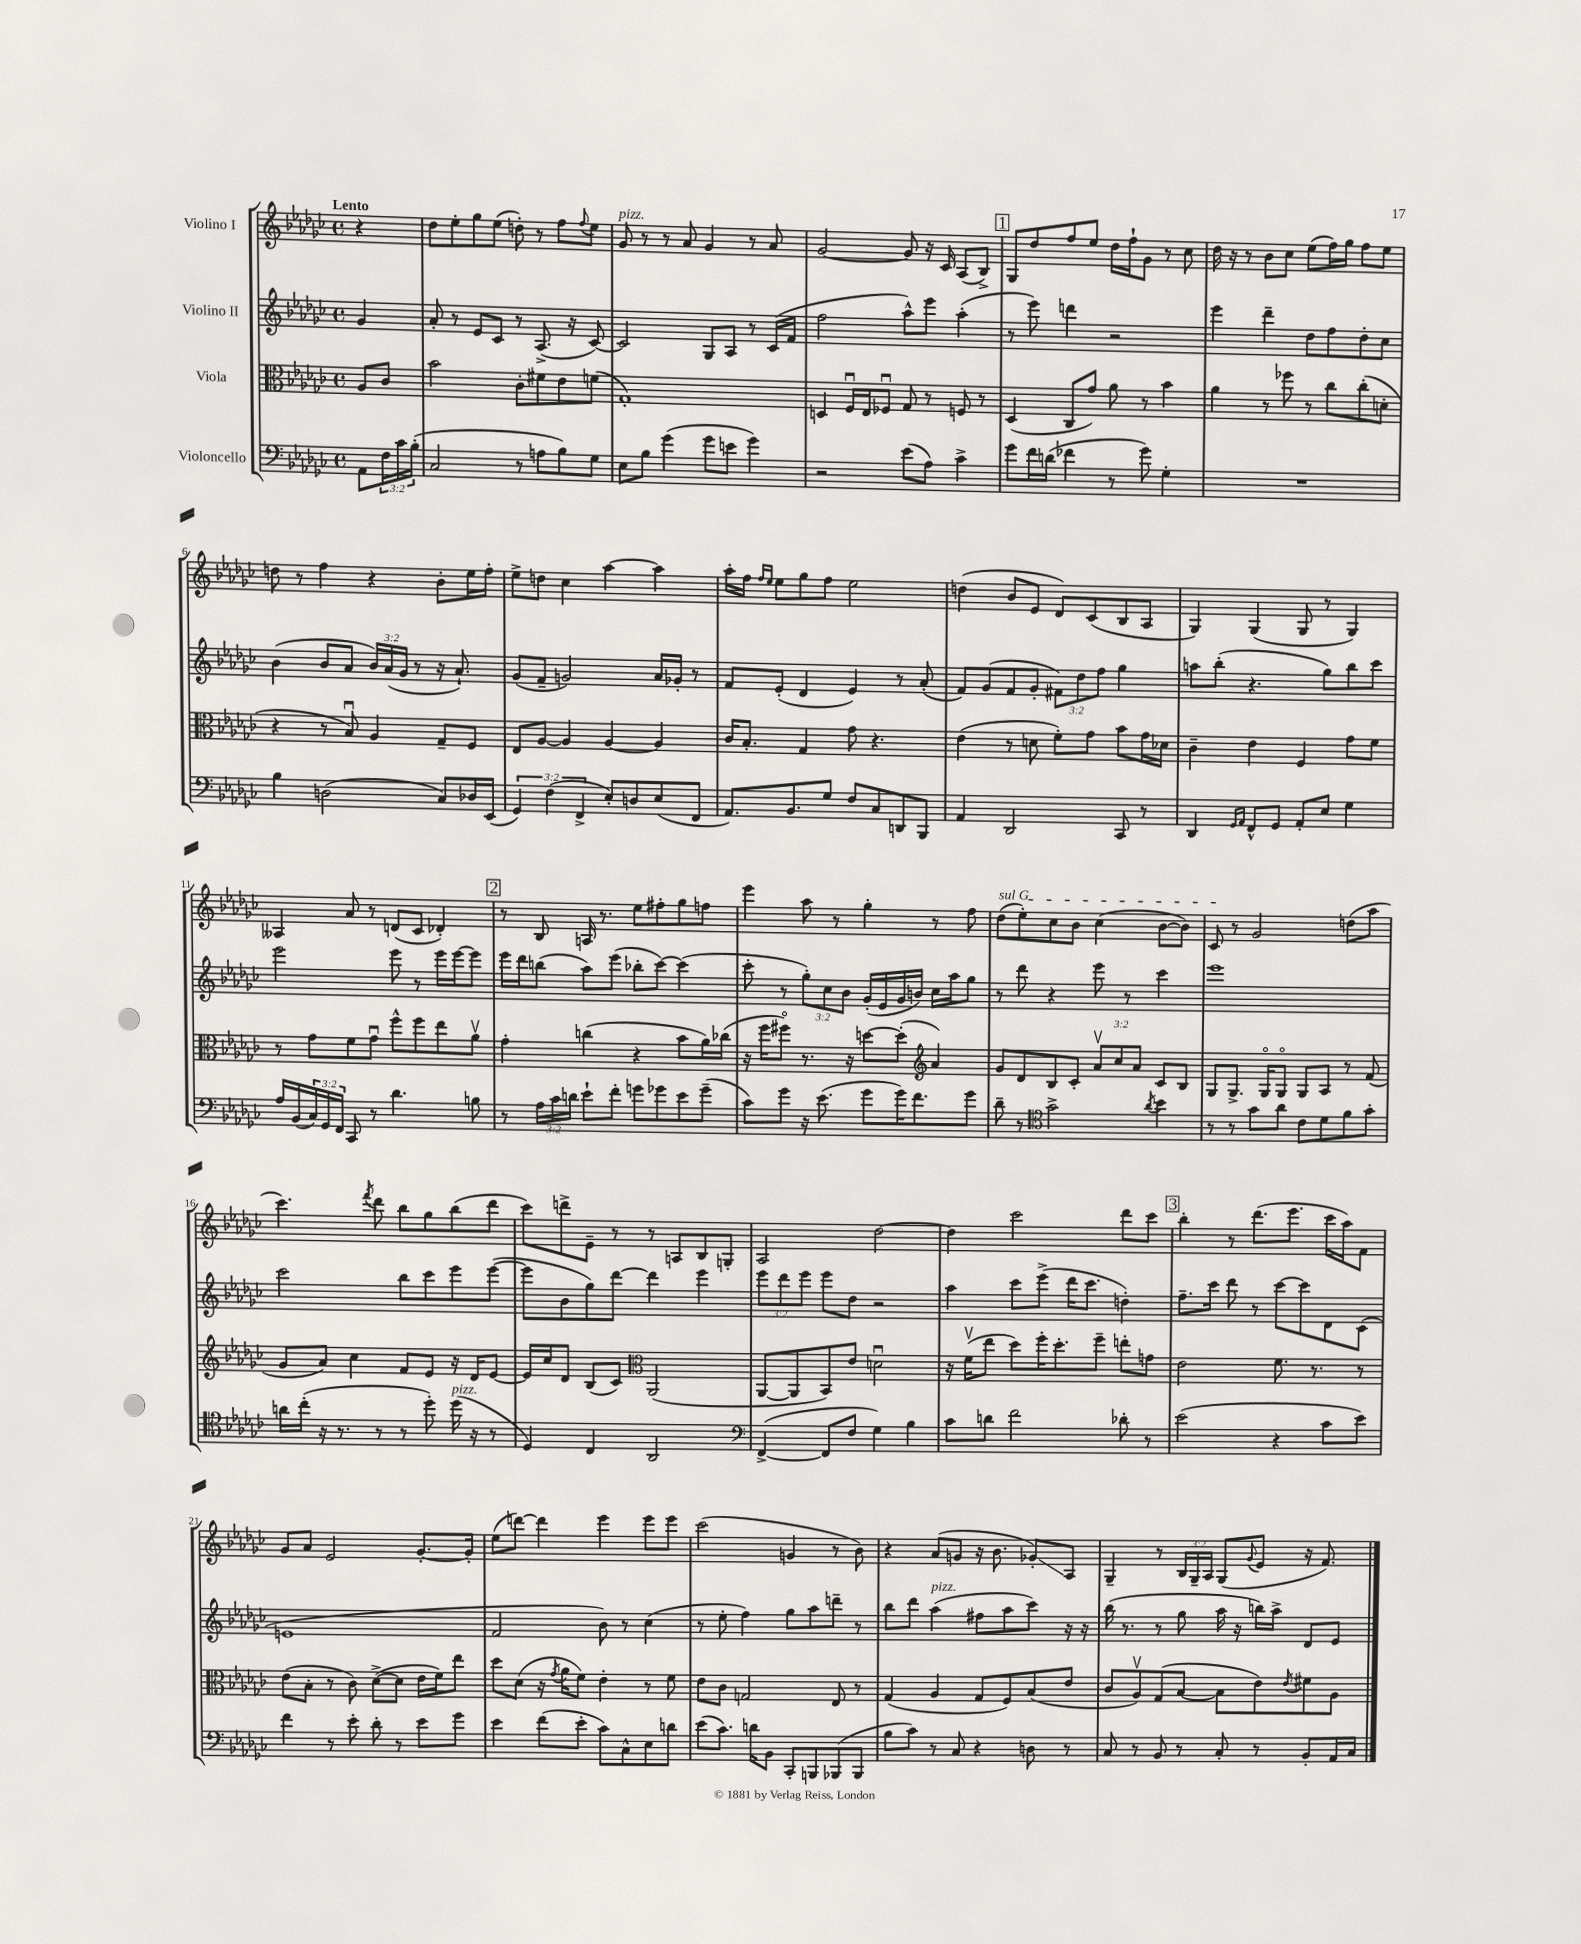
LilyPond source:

<<
\new StaffGroup <<
\new Staff = "s0" \with { instrumentName = "Violino I" } {
    \clef treble \key ges \major \defaultTimeSignature \time 4/4 \override Staff.TupletNumber.text = #tuplet-number::calc-fraction-text \partial 4 \tempo "Lento"
    r4 |
    des''8 ees''8-. ges''8 ees''8( d''8-.) r8 f''8 \appoggiatura { f''8 } ees''8 |
    ges'8^\markup { \italic "pizz." } r8 r8 aes'8 ges'4 r8 aes'8 |
    ges'2~ ges'8 r16 ces'16 aes8( bes8->) |
    \mark \markup { \box "1" } ges8 des''8 f''8 ees''8 des''16 f''16-! ges'8 r8 ces''8 |
    des''16 r16 r8 bes'8 ces''8 ees''8( f''16) ges''16 f''8 ees''8 |
    d''8 r8 f''4 r4 bes'8-. ees''16 f''16-. |
    ees''8-> d''8 ces''4 aes''4~ aes''4 |
    aes''16-. f''16 \grace { f''16 ees''16 } ees''8 ges''8 f''8 ees''2 |
    d''4( bes'8 ees'8 des'8) ces'8( bes8 aes8 |
    ges4) ges4( ges8 r8 ges4) |
    aeses4 aes'8 r8 d'8( ces'8 des'4-.) |
    \mark \markup { \box "2" } r8 bes8 a16 r8. ees''8 fis''8-. ges''8 f''8 |
    ees'''4 aes''8 r8 ges''4-. r8 f''8 |
    \once \override TextSpanner.bound-details.left.text = \markup { \italic "sul G" } des''8\startTextSpan( ees''8-.) ces''8 bes'8 ces''4( bes'8~ bes'8) |
    ces'8\stopTextSpan r8 ges'2 d''8( aes''8 |
    ces'''4.) \acciaccatura { f'''8 } des'''8 bes''8 ges''8 bes''8( des'''8 |
    ces'''8) d'''8-> ees'8-- r8 r8 a8 bes8 g8-. |
    aes2 des''2~ |
    des''4 ces'''2 des'''8 ces'''8 |
    \mark \markup { \box "3" } bes''4-. r8 des'''8.( ees'''8. ces'''16 aes''16) f'8 |
    ges'8 aes'8 ees'2 ges'8.~-. ges'16-. |
    ees''8( d'''8~) d'''4 ees'''4 ees'''8 ees'''8 |
    ces'''2( g'4 r8 bes'8) |
    r4 aes'8( g'8 r16 bes'8. ges'8-.\glissando) aes8 |
    ges4-- r8 \tuplet 3/2 { bes16 ges16-- aes16 } ges8( \appoggiatura { ges'8 } ees'8 r16 f'8.) \bar "|." |
}
\new Staff = "s1" \with { instrumentName = "Violino II" } {
    \clef treble \key ges \major \defaultTimeSignature \time 4/4 \override Staff.TupletNumber.text = #tuplet-number::calc-fraction-text \partial 4
    ges'4 |
    aes'8-. r8 ees'8 ces'8 r8 aes8.->( r16 ces'8~) |
    ces'2 ges8 aes8 r8 ces'16( f'16 |
    f''2 aes''8-^) ees'''8 aes''4-.( |
    \mark \markup { \box "1" } r8 ees'''8) d'''4 r2 |
    ees'''4 des'''4-- des''8 f''8 des''8-. ces''8 |
    bes'4( bes'8 aes'8 \tuplet 3/2 { bes'16) aes'16( ges'16 } r8 r16 aes'8.-!) |
    ges'8( f'8-- g'2) aes'16 ges'16-. r8 |
    f'8 ees'8-.( des'4 ees'4) r8 aes'8-.( |
    f'8) ges'8( f'8 ges'8-. \tuplet 3/2 { fis'8) des''8 f''8 } ges''4 |
    a''8 bes''8-.( r4. ges''8) bes''8 ces'''8 |
    ees'''2 ees'''8 r8 ees'''16 ees'''16~ ees'''8 |
    \mark \markup { \box "2" } ees'''16 des'''16 b''8( aes''8) ees'''8( bes''8-. ces'''8~) ces'''4( |
    ces'''8-. r8 \tuplet 3/2 { ges''8-.) ces''8 bes'8 } ges'16-.( ees'16 ges'16 b'16) ces''16 aes''16 ges''8 |
    r8 des'''8 r4 ees'''8 r8 ces'''4 |
    ees'''1 |
    ces'''2 bes''8 ces'''8 ees'''8 ees'''8~( |
    ees'''8 bes'8 ges''8) des'''8~ des'''4 ees'''4 |
    \tuplet 3/2 { ees'''8 des'''8 ees'''8 } ees'''8 des''8 r2 |
    aes''4 ces'''8 ees'''8->( des'''16 ces'''8. d''4-.) |
    \mark \markup { \box "3" } f''8.-- ces'''16 des'''8 r8 ces'''8~ ces'''8 des'8 ces'8( |
    e'1 |
    f'2 bes'8) r8 ces''4( |
    r8 ees''8-. f''4) ges''8 aes''8 d'''8-- r8 |
    bes''8 des'''8 aes''4^\markup { \italic "pizz." }( fis''8 aes''8 ces'''8) r16 r16 |
    bes''16( r8. r8 ges''8 aes''16 r16 b''16) aes''16-> des'8 ees'8 \bar "|." |
}
\new Staff = "s2" \with { instrumentName = "Viola" } {
    \clef alto \key ges \major \defaultTimeSignature \time 4/4 \override Staff.TupletNumber.text = #tuplet-number::calc-fraction-text \partial 4
    aes8 ces'8 |
    bes'2 ces'8-. fis'8 ees'8 f'8( |
    ges1-.) |
    d4 f16\downbow ees16 fes8\downbow ges8 r8 f8 r8 |
    \mark \markup { \box "1" } des4( ces8 ges'8) aes'8 r8 bes'4 |
    aes'4 r8 fes''8 r8 ces''8 ces''8-.( d'8-. |
    r4 r8 bes8\downbow) aes4 ges8-- f8 |
    ees8 aes8~ aes4 aes4~ aes4 |
    ces'16 bes8.-. ges4 ges'8 r4. |
    ees'4( r8 d'8 f'8-.) ges'8 bes'8 ges'16 des'16 |
    ces'4-- ees'4 f4 ges'8 f'8 |
    r8 ges'8 f'8 ges'8\downbow f''8-^ f''8 ees''8 aes'8\upbow |
    \mark \markup { \box "2" } ges'4-. c''4( r4 bes'8 aes'16) ces''16( |
    r16 f''16 fis''8\flageolet) r8. r16 d''8~ d''8-.( \clef treble aes'4) |
    ges'8 des'8 bes8 ces'8-. \tuplet 3/2 { aes'8\upbow ces''8 aes'8 } ces'8 bes8 |
    ges8 ges8.-> ges16\flageolet ges8\flageolet ges8 aes8 r8 f'8( |
    ges'8 aes'8) ces''4 f'8 ees'8 r16 des'16 ees'8~ |
    ees'16 ces''16 des'8 bes8( ces'8) \clef alto aes,2( |
    aes,8~ aes,8 bes,8) ees'8 d'2\downbow |
    r16 f'16\upbow( ees''8 des''8) f''16-. des''8.-. f''8-- e''8-. g'8 |
    \mark \markup { \box "3" } ees'2 f'8. r8. r8 |
    ees'8( bes8-. r8 ces'8) des'8~->( des'8 ees'16 f'16) ees''8 |
    des''8 des'8( r16 \acciaccatura { ges'8 } aes'16 f'8) ees'4-. r8 f'8 |
    ees'8 ces'8 g2 ees8 r8 |
    ges4( aes4 ges8 f8) bes8( ees'8 |
    ces'8 aes8\upbow) ges8( bes8~ bes8 ees'8) \acciaccatura { ees'8 } fis'8 aes8 \bar "|." |
}
\new Staff = "s3" \with { instrumentName = "Violoncello" } {
    \clef bass \key ges \major \defaultTimeSignature \time 4/4 \override Staff.TupletNumber.text = #tuplet-number::calc-fraction-text \partial 4
    aes,8 \tuplet 3/2 { f16 ces'16 bes16-.( } |
    ces2 r8 a8 bes8) ges8 |
    ees8 bes8 ges'4( ges'8 e'8 ges'4) |
    r2 ees'8( aes8) ces'4-> |
    \mark \markup { \box "1" } ges'8 f'16 d'16( fes'4 r8 ges'8) ges4-. |
    R1 |
    bes4 d2( ces8) des16 ees,16( |
    \tuplet 3/2 { ges,4) f4( f,4-> } ees8-.) d8 ees8( f,8 |
    aes,8.) bes,8. ges8 f8 ces8 d,8 bes,,8 |
    aes,4 des,2 ces,8 r8 |
    des,4 \grace { ges,16 aes,16 } f,8-^ ges,8 aes,8-. ees8 ges4 |
    aes16 bes,16( \tuplet 3/2 { ces16) ges,16 f,16 } ces,8 r8 des'4. b8 |
    \mark \markup { \box "2" } r8 \tuplet 3/2 { aes16 ces'16 d'16 } ees'8-! f'8-. g'8 ges'8 ees'8 ges'8--( |
    ces'8) ges'8 r16 ees'8.( ges'8 ges'16) f'8. ges'8 |
    des'8-- r8 \clef tenor ges'2-> \acciaccatura { aes'8 } bes'4 |
    r8 r8 ges'8 aes'8 ces'8 des'8 f'8 ges'8-. |
    a'16 ces''16-.( r16 r8. r8 r8 des''8-.) des''16^\markup { \italic "pizz." }( r16 r8 |
    des4) ces4 aes,2 |
    \clef bass f,4~->( f,8 f8 ges4) bes4 |
    ces'8 d'8 f'2 des'8-. r8 |
    \mark \markup { \box "3" } ees'2( r4 ces'8 ees'8) |
    f'4 r8 ees'8-. des'8-. r8 ees'8 ges'8 |
    ees'4 f'8( ees'8-. ces'8) ces8-^ ees8 d'8 |
    ees'8( ces'8.) d'16 bes,8 ces,8-. b,,8 bes,,8( bes,,8 |
    bes8 ces'8) r8 ces8 r4 d8 r8 |
    ces8 r8 bes,8 r8 ces8-. r8 bes,8-. aes,16 ces16 \bar "|." |
}
>>
>>
